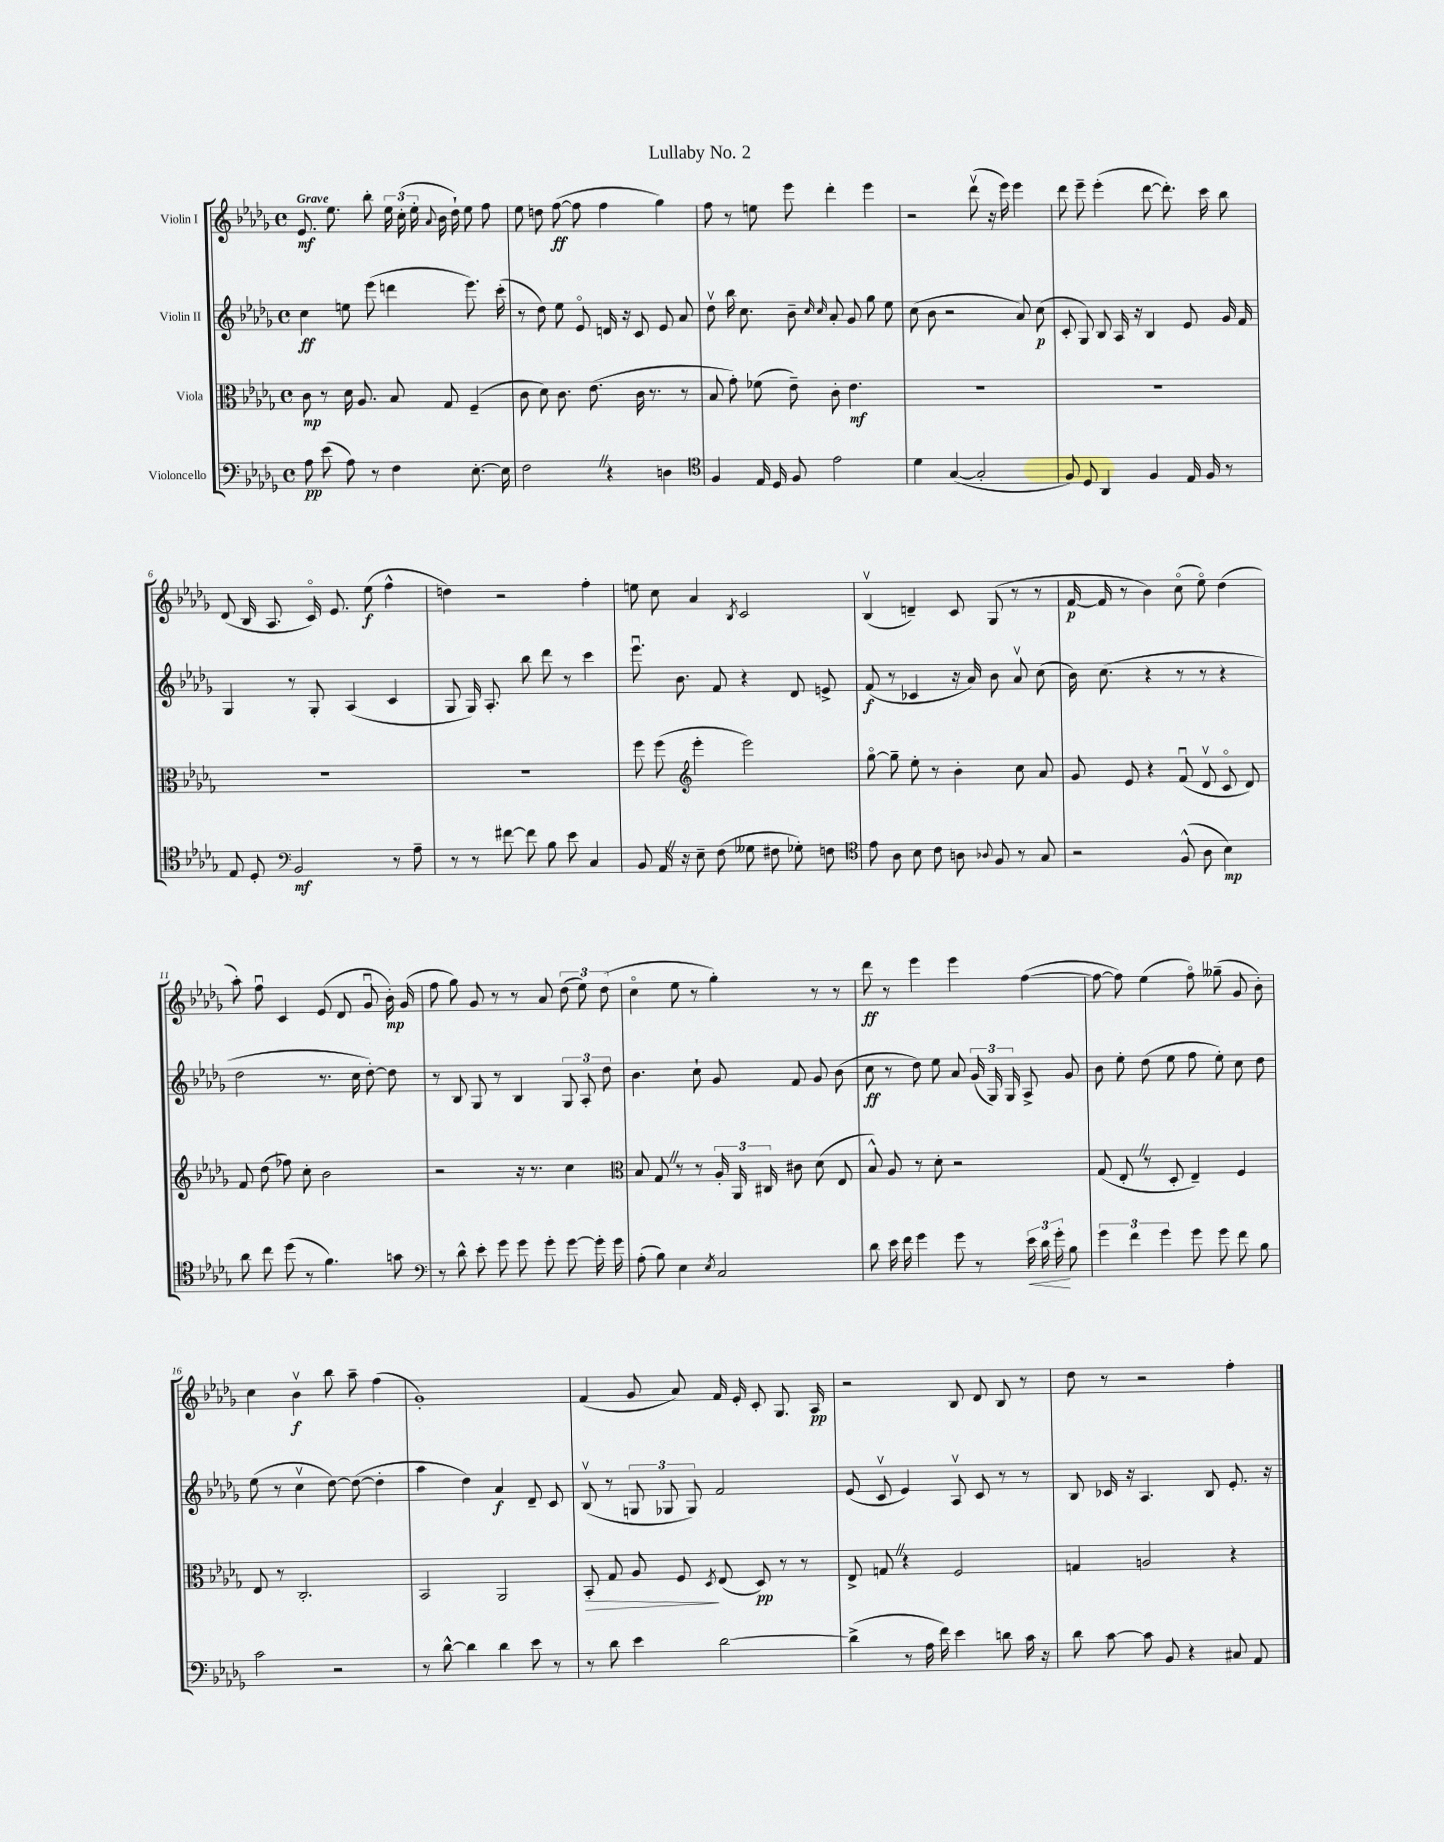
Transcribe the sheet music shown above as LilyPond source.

\header { title = "Lullaby No. 2" }
<<
\new StaffGroup <<
\new Staff = "s0" \with { instrumentName = "Violin I" } {
    \clef treble \key des \major \defaultTimeSignature \time 4/4 \tempo "Grave"
    \autoBeamOff ees'8.\mf ees''8. bes''8-. \tuplet 3/2 { ees''16 c''16-.( ees''16-. } \appoggiatura { aes'8 } bes'16 des''16-!) ees''8 f''8 |
    ees''8 d''8 f''8~\ff( f''8 f''4 ges''4) |
    f''8 r8 e''8 ees'''8 des'''4-. ees'''4 |
    r2 des'''8\upbow( r16 ees'''16) ees'''4 |
    des'''8 ees'''8-- ees'''4-.( des'''8~ des'''8.-.) c'''16 bes''8 |
    des'8( bes16 aes8. c'16\flageolet) ees'8. ees''8\f( f''4-^ |
    d''4) r2 f''4-. |
    e''8 c''8 aes'4 \acciaccatura { bes8 } c'2 |
    bes4\upbow( d'4--) c'8 ges8( r8 r8 |
    f'16~\p f'16 r8 bes'4) c''8\flageolet( ees''8\flageolet) des''4( |
    aes''8-.) f''8\downbow c'4 ees'8( des'8 ges'8\downbow bes'16-.\mp) ges'16( |
    f''8 ges''8) ges'8 r8 r8 aes'8 \tuplet 3/2 { des''8( ees''8) des''8( } |
    c''4\flageolet ees''8 r8 ges''4-.) r8 r8 |
    des'''8\ff r8 ees'''4 ees'''4 f''4~( |
    f''8~ f''8) ees''4( f''8\flageolet) geses''8--( ges'8 bes'8-.) |
    c''4 bes'4\upbow\f bes''8 aes''8-- f''4( |
    ges'1-.) |
    f'4( ges'8 aes'8) f'16 ees'16-. c'8-. ges8. aes16\pp |
    r2 bes8 des'8 bes8 r8 |
    des''8 r8 r2 f''4-. \bar "|." |
}
\new Staff = "s1" \with { instrumentName = "Violin II" } {
    \clef treble \key des \major \defaultTimeSignature \time 4/4
    \autoBeamOff c''4\ff e''8 ees'''8( d'''4 ees'''8.) c'''16-.( |
    r8 des''8) ees''8 ees'8\flageolet d'16 r16 c'8 ees'8 aes'8 |
    des''8\upbow bes''16 c''8. bes'8-- \grace { c''16 c''16 } aes'8-. ges'8 ges''8 ees''8 |
    c''8( bes'8 r2 aes'8) c''8\p( |
    c'8-. ges8) bes8 aes16 r16 bes4 ees'8 ges'16 f'16 |
    ges4 r8 ges8-. aes4( c'4 |
    ges8 ges16) aes8.-. bes''8 des'''8 r8 c'''4 |
    ees'''8.\downbow bes'8. f'8 r4 des'8 e'8-> |
    f'8\f( r8 ces'4 r16 aes'16) bes'8 aes'8\upbow c''8( |
    bes'16) c''8.( r4 r8 r8 r4 |
    des''2 r8. c''16 des''8~-.) des''8 |
    r8 bes8 ges8 r8 bes4 \tuplet 3/2 { ges8 aes8-. des''8 } |
    bes'4. c''8-! ges'8 f'8 ges'8 bes'8( |
    c''8\ff r8 des''8) ees''8 aes'8 \tuplet 3/2 { ges'16( ges16) ges16 } aes8-> ges'8 |
    bes'8 ees''8-. des''8( ees''8 f''8 ees''8-.) c''8 des''8 |
    ees''8( r8 c''4\upbow des''8~) des''8~( des''4-. |
    aes''4 des''4) aes'4\f des'8-- c'8 |
    bes8\upbow( r8 \tuplet 3/2 { g8 ges8 ges8) } f'2 |
    ees'8( c'8\upbow ees'4) aes8\upbow c'8 r8 r8 |
    bes8 ces'16 r16 aes4. bes8 ees'8.-. r16 \bar "|." |
}
\new Staff = "s2" \with { instrumentName = "Viola" } {
    \clef alto \key des \major \defaultTimeSignature \time 4/4
    \autoBeamOff c'8\mp r8 des'16 aes8. bes8 ges8 f4--( |
    c'8 des'8) c'8. ees'8.( c'16 r8. r8 |
    bes8 ges'8-.) fes'8( ees'8--) c'8-. ees'4.\mf |
    R1 |
    R1 |
    R1 |
    R1 |
    f''8 f''8( \clef treble ees'''4-. ees'''2) |
    ges''8~\flageolet ges''8-- ees''8-. r8 bes'4-. c''8 aes'8 |
    ges'8 ees'8 r4 f'8\downbow( des'8\upbow c'8\flageolet des'8) |
    f'8 des''8( fes''8) c''8-. bes'2 |
    r2 r16 r8. c''4 |
    \clef alto bes8 ges8 \once \override BreathingSign.text = \markup { \musicglyph "scripts.caesura.straight" } \breathe r8 r8 \tuplet 3/2 { aes16-. aes,16 cis16 } cis'8 des'8( ees8 |
    bes8-^) aes8 r8 des'8-. r2 |
    ges8( ees8-. \once \override BreathingSign.text = \markup { \musicglyph "scripts.caesura.straight" } \breathe r8 des8-. ees4--) f4 |
    ees8 r8 c2.-. |
    bes,2 aes,2 |
    bes,8-.\> ges8 aes8 f8\! \acciaccatura { des8 } ees8( des8\pp) r8 r8 |
    ees8-> g8 \once \override BreathingSign.text = \markup { \musicglyph "scripts.caesura.straight" } \breathe r4 f2 |
    g4 a2 r4 \bar "|." |
}
\new Staff = "s3" \with { instrumentName = "Violoncello" } {
    \clef bass \key des \major \defaultTimeSignature \time 4/4
    \autoBeamOff aes8\pp ees'8( aes8) r8 f4 ees8.~-. ees16 |
    f2 \once \override BreathingSign.text = \markup { \musicglyph "scripts.caesura.straight" } \breathe r4 d4 |
    \clef tenor f4 ees16 des16 f8 ees'2 |
    des'4 ges4~( ges2-. |
    f8) des8 aes,4 f4 ees16 f16 r8 |
    ees8 des8-. \clef bass bes,2\mf r8 aes8-- |
    r8 r8 fis'8~ fis'8 bes8 ees'8 c4 |
    bes,8 aes,16 \once \override BreathingSign.text = \markup { \musicglyph "scripts.caesura.straight" } \breathe r16 ees8-- f8( geses8 fis8 ges8-.) f8 |
    \clef tenor ees'8 aes8 bes8 c'8 a8 \appoggiatura { aes8 } f8 r8 ges8 |
    r2 f8-^( aes8 bes4\mp) |
    aes'8 c''8 des''8( r8 f'4.) g'8 |
    \clef bass r8 des'8-^ ees'8-. ges'8 ges'8 ges'8-. ges'8~ ges'16-. ges'16 |
    aes8-.( bes8) ees4 \acciaccatura { ees8 } c2 |
    des'8 ees'16 f'16 ges'4 ges'8 r8 \tuplet 3/2 { ees'16\< des'16 ges'16-.\! } bes8 |
    \tuplet 3/2 { ges'4 f'4 ges'4 } ges'8 ges'8 f'8 bes8 |
    c'2 r2 |
    r8 des'8~-^ des'4 des'4 ees'8 r8 |
    r8 des'8 ees'4 des'2~ |
    des'4->( r8 aes16 f'16) ees'4 d'8 c'16 r16 |
    des'8 c'8~ c'8 bes,8 r4 cis8 aes,8 \bar "|." |
}
>>
>>
